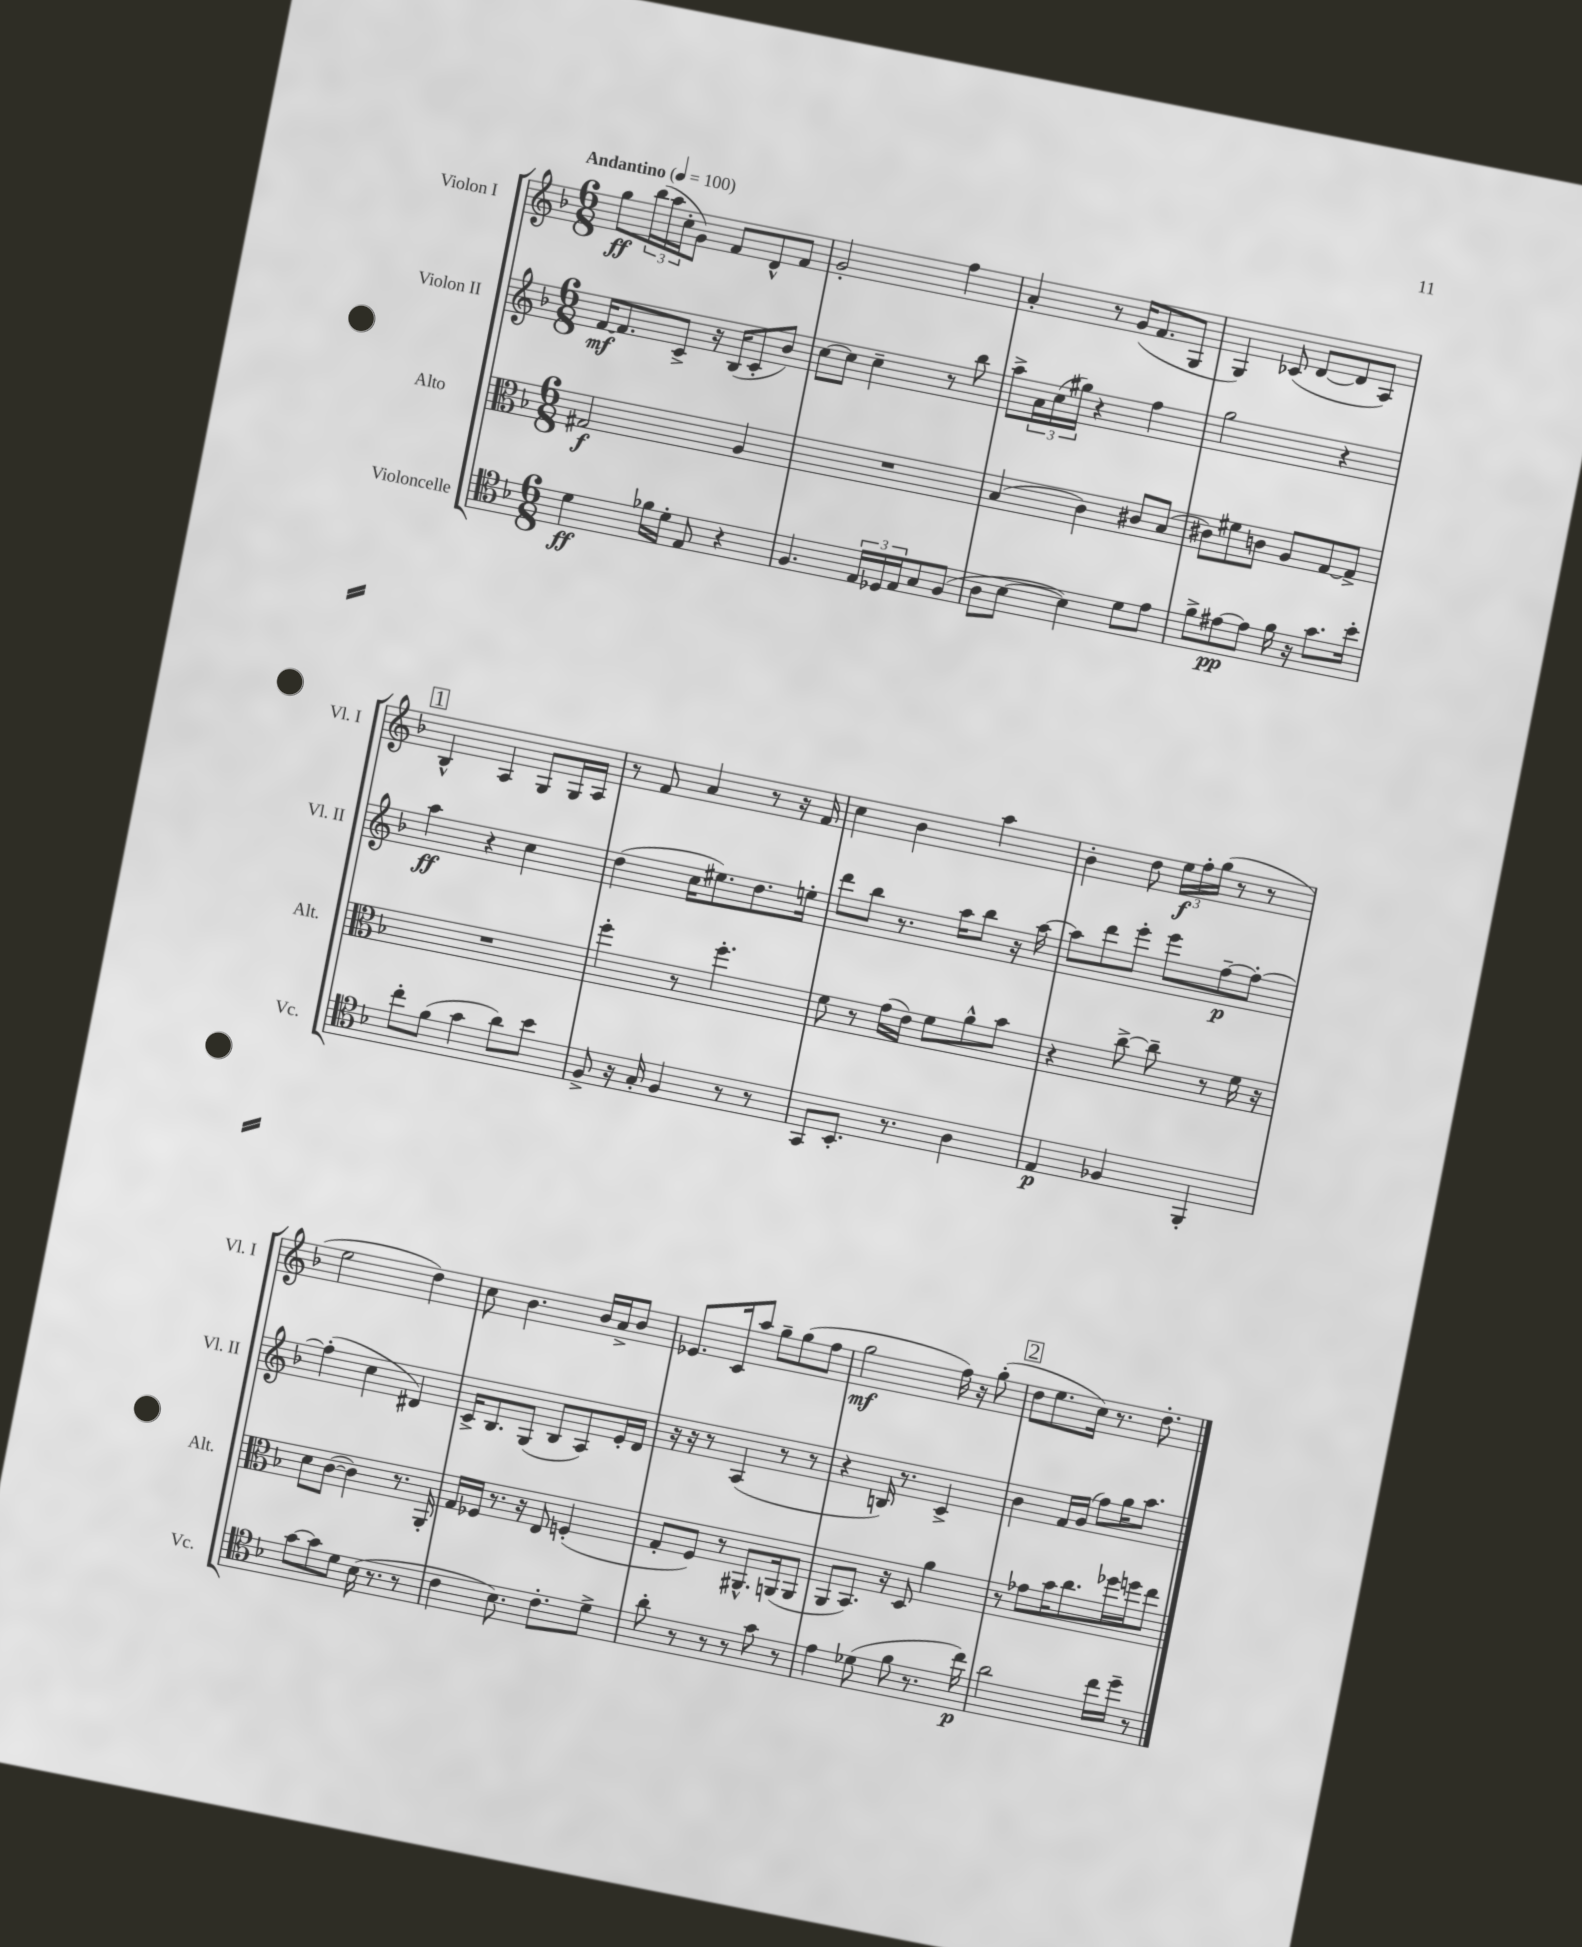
<<
\new StaffGroup <<
\new Staff = "s0" \with { instrumentName = "Violon I" shortInstrumentName = "Vl. I" } {
    \clef treble \key f \major \numericTimeSignature \time 6/8 \tempo "Andantino" 4 = 100
    g''8\ff \tuplet 3/2 { bes''16( a''16 c''16-. } g'8) f'8 d'8-^ f'8 |
    g'2-. f''4 |
    a'4-. r8 g'16( f'8. g8 |
    g4) ces'8( d'8~ d'8 a8) |
    \mark \markup { \box "1" } bes4-^ a4 g8 g16 a16 |
    r8 f'8 a'4 r8 r16 f'16 |
    c''4 bes'4 a''4 |
    bes'4-. d''8 \tuplet 3/2 { e''16\f f''16-. g''16( } r8 r8 |
    e''2 d''4) |
    c''8 bes'4. bes'16 a'16-> bes'8 |
    ees'8. c'16 a''8 g''8-- g''8( f''8 |
    g''2\mf f''16) r16 g''8-.( |
    \mark \markup { \box "2" } d''8 e''8. c''16) r8. d''8.-. \bar "|." |
}
\new Staff = "s1" \with { instrumentName = "Violon II" shortInstrumentName = "Vl. II" } {
    \clef treble \key f \major \numericTimeSignature \time 6/8
    f'16~\mf f'8. c'8-> r16 bes16( c'8-. bes'8) |
    c''8~ c''8 c''4-- r8 bes''8 |
    a''8-> \tuplet 3/2 { a'16 c''16( gis''16) } r4 f''4 |
    g''2 r4 |
    \mark \markup { \box "1" } a''4\ff r4 c''4 |
    d''4( c''16 eis''8.) d''8. e''16-. |
    d'''8 bes''8 r8. a''16 bes''8 r16 a''16~ |
    a''8 d'''8 e'''8-. e'''8 f''8~--\p f''8~-. |
    f''4-.( c''4 dis'4) |
    c'16-> bes8. g8( bes8 a8) e'16-. d'16 |
    r16 r16 r8 a4( r8 r8 |
    r4 b16) r8. c'4-> |
    \mark \markup { \box "2" } bes'4 f'16 g'16( f''8) g''16 a''8. \bar "|." |
}
\new Staff = "s2" \with { instrumentName = "Alto" shortInstrumentName = "Alt." } {
    \clef alto \key f \major \numericTimeSignature \time 6/8
    gis2\f a4 |
    R2. |
    bes4( c'4) cis'8 bes8( |
    cis'8) fis'8 c'8 a8 g8~ g8-> |
    \mark \markup { \box "1" } R2. |
    f''4-. r8 f''4.-. |
    f'8 r8 g'16( e'16) f'8 a'8-^ bes'8 |
    r4 c''8~-> c''8-- r8 f'16 r16 |
    d'8 c'8~( c'4) r8. a,16-. |
    g16 fes16 r8. r16 e8 f4-.( |
    g8-. f8) r8 ais,8.-^ a,16( a,8 |
    a,8 bes,8.) r16 d8 a'4 |
    \mark \markup { \box "2" } r8 ges'8 bes'16 c''8. fes''16 f''16 e''8 \bar "|." |
}
\new Staff = "s3" \with { instrumentName = "Violoncelle" shortInstrumentName = "Vc." } {
    \clef tenor \key f \major \numericTimeSignature \time 6/8
    d'4\ff fes'16 d'16-. e8 r4 |
    f4. \tuplet 3/2 { e16 des16 e16 } g8 f8( |
    a8 bes8~ bes4) d'8 e'8 |
    f'8-> eis'8~\pp eis'8 f'16 r16 g'8. bes'16-. |
    \mark \markup { \box "1" } c''8-. f'8( g'4 a'8) bes'8 |
    f8-> r16 g16-. f4 r8 r8 |
    g,8 bes,8.-. r8. a4 |
    e4\p fes4 f,4-. |
    g'8~ g'8 d'8 bes16( r8. r8 |
    c'4 bes8.) c'8.-. d'8-> |
    a'8-. r8 r8 r8 g'8 r8 |
    e'4 des'8( f'8 r8. c''16\p) |
    \mark \markup { \box "2" } a'2 c''16 d''16-- r8 \bar "|." |
}
>>
>>
\layout { \context { \Score \remove "Bar_number_engraver" } }
